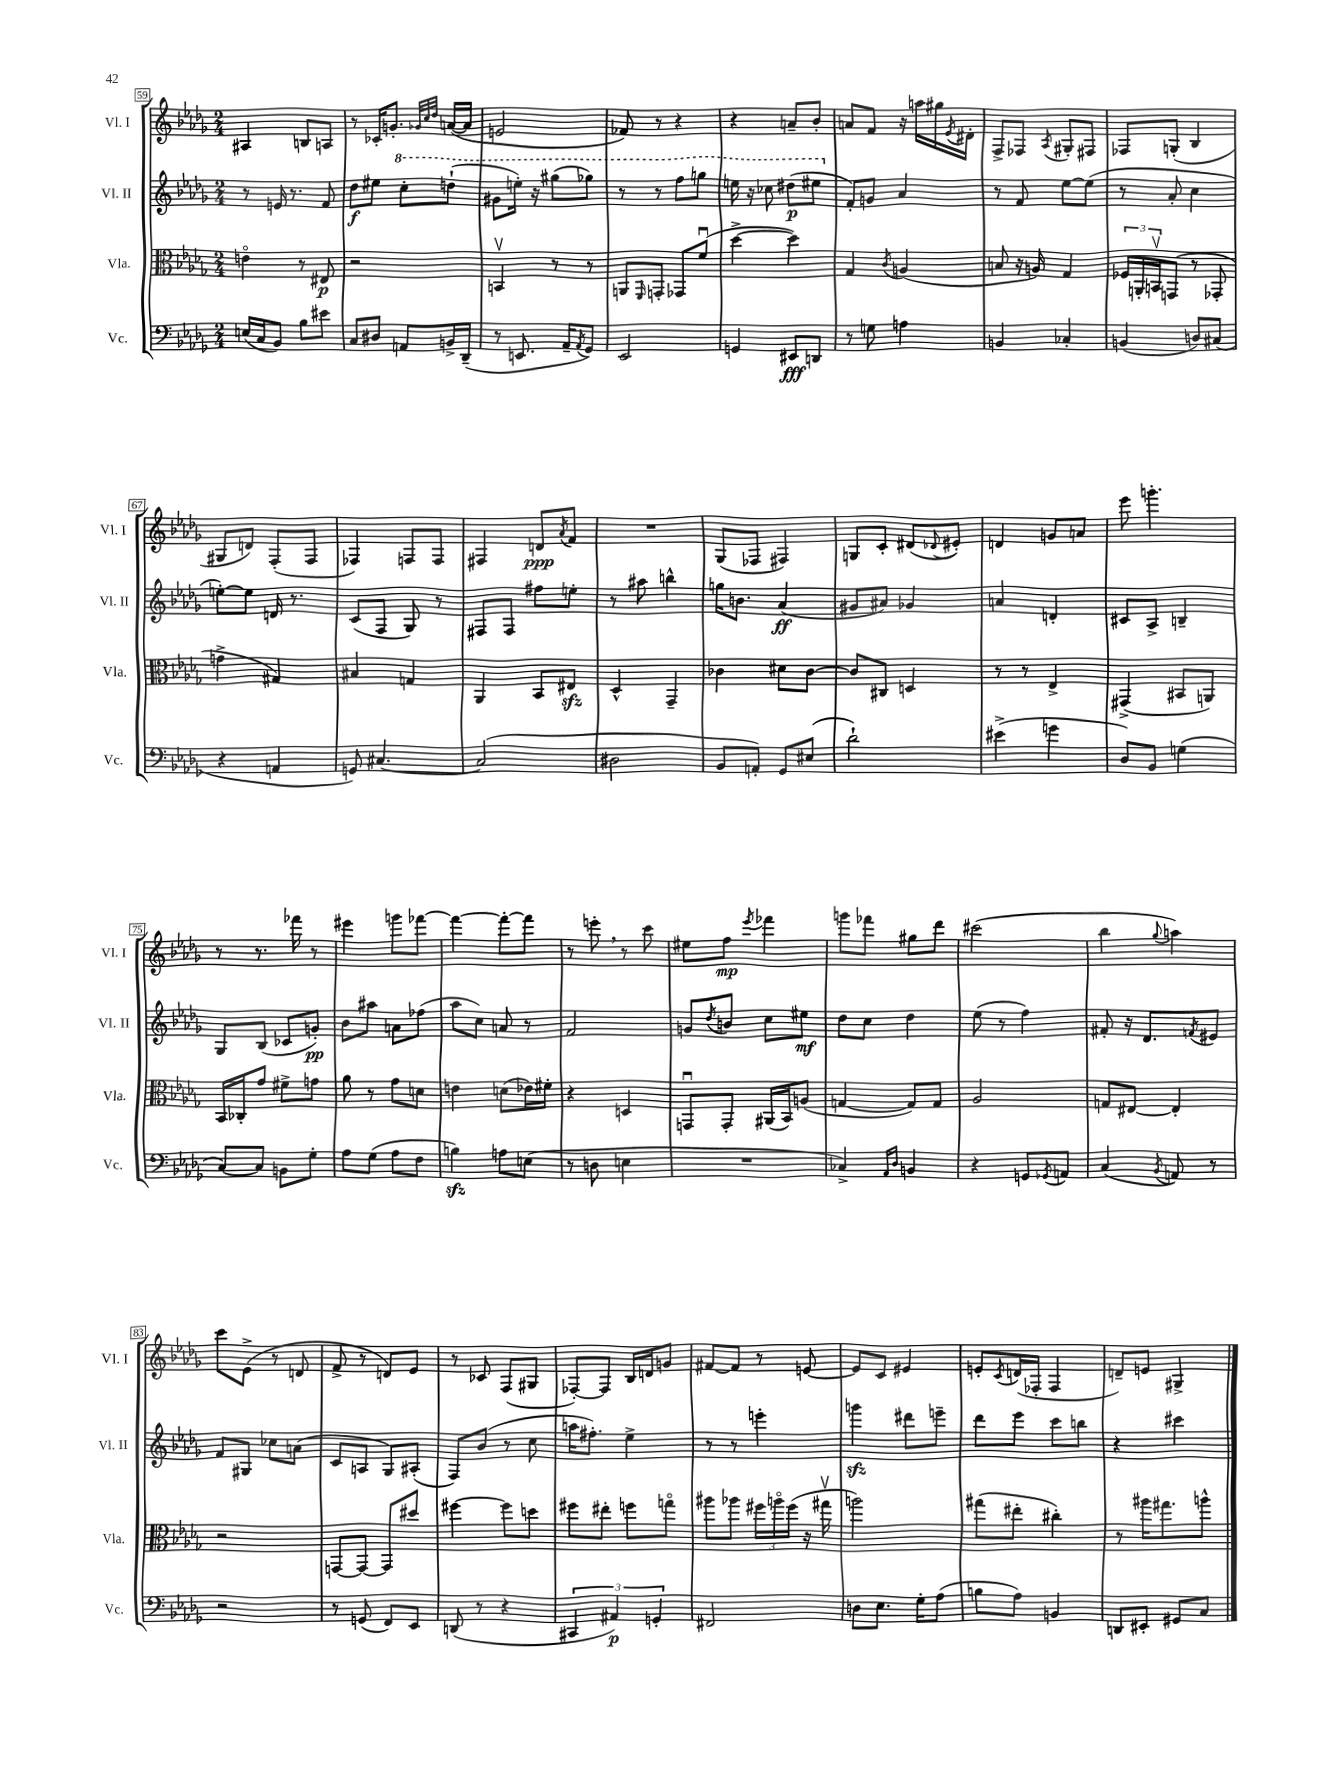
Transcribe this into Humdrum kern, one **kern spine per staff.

**kern	**dynam	**kern	**dynam	**kern	**dynam	**kern	**dynam
*part4	*part4	*part3	*part3	*part2	*part2	*part1	*part1
*staff4	*staff4	*staff3	*staff3	*staff2	*staff2	*staff1	*staff1
*I"Vc.	*	*I"Vla.	*	*I"Vl. II	*	*I"Vl. I	*
*I'Vc.	*	*I'Vla.	*	*I'Vl. II	*	*I'Vl. I	*
*clefF4	*	*clefC3	*	*clefG2	*	*clefG2	*
*k[b-e-a-d-g-]	*	*k[b-e-a-d-g-]	*	*k[b-e-a-d-g-]	*	*k[b-e-a-d-g-]	*
*M2/4	*	*M2/4	*	*M2/4	*	*M2/4	*
=59	=59	=59	=59	=59	=59	=59	=59
(16En/LL	.	4en\	.	8r	.	4A#X/	.
16C/J	.	.	.	.	.	.	.
8BB-/J)	.	.	.	16en/	.	.	.
.	.	.	.	8.r	.	.	.
8B-\L	.	8r	.	.	.	8Bn/L	.
8e#X\J	.	8E#X/	p	8f/	.	8An/J	.
=60	=60	=60	=60	=60	=60	=60	=60
8C/L	.	2r	.	8dd-\L	f	8r	.
8D#X/J	.	.	.	8ee#X\J	.	16c-X'/KL	.
.	.	.	.	.	.	8.gn'/J	.
*	*	*	*	*8va	*	*	*
8AAn/L	.	.	.	8ccc'\L	.	.	.
.	.	.	.	.	.	32qqg-X/LLL	.
.	.	.	.	.	.	32qqcc/	.
.	.	.	.	.	.	32qqdd-/JJJ	.
16BBn^/L	.	.	.	(8dddn`\J	.	([16an/LL	.
(16DD-~/JJ	.	.	.	.	.	16a/JJ]	.
=61	=61	=61	=61	=61	=61	=61	=61
8r	.	4BBnv/	.	8gg#X\L	.	2en/	.
8.EEn/	.	.	.	16eeen'\Jk)	.	.	.
.	.	.	.	16r	.	.	.
.	.	8r	.	(8ggg#X\L	.	.	.
16AA-~/KL	.	.	.	.	.	.	.
8qAA-/	.	.	.	.	.	.	.
8GG-/J)	.	8r	.	8ggg-X\J)	.	.	.
=62	=62	=62	=62	=62	=62	=62	=62
2EE-/	.	8AAn/L	.	8r	.	8f-X/)	.
.	.	16qqFF/	.	.	.	.	.
.	.	8GGn'/J	.	8r	.	8r	.
.	.	8GG-X/L	.	8fff\L	.	4r	.
.	.	(8fu/J	.	8gggn\J	.	.	.
=63	=63	=63	=63	=63	=63	=63	=63
4GGn/	.	[4dd-^\	.	16eeen\	.	4r	.
.	.	.	.	16r	.	.	.
.	.	.	.	8ccc-X\	.	.	.
8EE#X/L	fff	4dd-\])	.	(8ddd#X\L	p	8an~/L	.
8DDn/J	.	.	.	8eee#X\J	.	8b-'/J	.
=64	=64	=64	=64	=64	=64	=64	=64
*	*	*	*	*X8va	*	*	*
8r	.	4G-/	.	8f'/L)	.	8an/L	.
8Gn\	.	.	.	8gn/J	.	8f/J	.
.	.	8qc/	.	.	.	.	.
4An\	.	(4An/	.	4a-/	.	16r	.
.	.	.	.	.	.	16aan\LL	.
.	.	.	.	.	.	16gg#X\	.
.	.	.	.	.	.	8qe-/	.
.	.	.	.	.	.	16d#X'\JJ	.
=65	=65	=65	=65	=65	=65	=65	=65
4BBn/	.	8Bn/	.	8r	.	8F^/L	.
.	.	16r	.	8f/	.	8F-X/J	.
.	.	16An/)	.	.	.	.	.
.	.	.	.	.	.	8qA-/	.
4C-X'/	.	4G-/	.	[8ee-\L	.	8G#X'/L	.
.	.	.	.	(8ee-\J]	.	8F#X/J	.
=66	=66	=66	=66	=66	=66	=66	=66
(4BBn/	.	24F-X/LL	.	8r	.	8F-X/L	.
.	.	24AAn'/	.	.	.	.	.
.	.	24BBnv/J	.	.	.	.	.
.	.	(8GGn/J	.	8a-'/	.	(8Gn'/J	.
8Dn/L)	.	8r	.	4cc\	.	4B-/	.
(8C#X/J	.	8GG-X'/	.	.	.	.	.
!!LO:LB:g=z
=67	=67	=67	=67	=67	=67	=67	=67
4r	.	4gn^\	.	[8een'\L)	.	8G#X/L	.
.	.	.	.	8ee\J]	.	8dn/J)	.
4AAn/	.	4G#X/)	.	16dn/	.	(8F'/L	.
.	.	.	.	8.r	.	.	.
.	.	.	.	.	.	8F/J	.
=68	=68	=68	=68	=68	=68	=68	=68
8GGn/)	.	4B#X/	.	(8c/L	.	4F-X/)	.
[4.C#X/	.	.	.	8F/J	.	.	.
.	.	4Gn/	.	8G-/)	.	8Fn/L	.
.	.	.	.	8r	.	8F/J	.
=69	=69	=69	=69	=69	=69	=69	=69
(2C#/]	.	4AA-/	.	8F#X/L	.	4F#X/	.
.	.	.	.	8F#/J	.	.	.
.	.	8BB-/L	.	8ff#X\L	.	8dn/L	ppp
.	.	.	.	.	.	8qa-/	.
.	.	8E#Xzz/J	.	8een'\J	.	8f/J	.
=70	=70	=70	=70	=70	=70	=70	=70
2D#X\	.	4D-^^/	.	8r	.	2r	.
.	.	.	.	8aa#X\	.	.	.
.	.	4GG-~/	.	4bbn^^\	.	.	.
=71	=71	=71	=71	=71	=71	=71	=71
8BB-/L	.	4c-X\	.	16ggn\KL	.	(8G-/L	.
.	.	.	.	8.bn\J	.	.	.
8AAn'/J)	.	.	.	.	.	8F-X/J	.
8GG-/L	.	8d#X\L	.	(4a-/	ff	4F#X/)	.
(8E#X/J	.	[8c-\J	.	.	.	.	.
=72	=72	=72	=72	=72	=72	=72	=72
2d-`\)	.	8c-/L]	.	8g#X/L	.	8Gn/L	.
.	.	8C#X/J	.	8a#X/J)	.	8c'/J	.
.	.	4Dn/	.	4g-X/	.	(8d#X/L	.
.	.	.	.	.	.	8qqd-X/	.
.	.	.	.	.	.	8e#X'/J)	.
=73	=73	=73	=73	=73	=73	=73	=73
(4e#X^\	.	8r	.	4an/	.	4dn/	.
.	.	8r	.	.	.	.	.
4gn\	.	4E-^/	.	4dn'/	.	8gn/L	.
.	.	.	.	.	.	8an/J	.
=74	=74	=74	=74	=74	=74	=74	=74
8D-/L)	.	(4GG#X^/	.	8c#X/L	.	8eee-\	.
8BB-/J	.	.	.	8A-^/J	.	4.gggn'\	.
(4Gn\	.	8BB#X/L	.	4Bn~/	.	.	.
.	.	8AAn/J)	.	.	.	.	.
!!LO:LB:g=z
=75	=75	=75	=75	=75	=75	=75	=75
[8C/L)	.	16BB-/LL	.	8G-/L	.	8r	.
.	.	16C-X'/J	.	.	.	.	.
8C/J]	.	8g-/J	.	(8B-/J	.	8.r	.
8BBn\L	.	8f#X^\L	.	8c-X/L	.	.	.
.	.	.	.	.	.	16fff-X\	.
8G-'\J	.	8gn\J	.	8gn'/J)	pp	8r	.
=76	=76	=76	=76	=76	=76	=76	=76
8A-\L	.	8a-\	.	8b-\L	.	4eee#X\	.
(8G-\J	.	8r	.	8aa#X\J	.	.	.
8A-\L	.	8g-\L	.	8an\L	.	8gggn\L	.
8F\J	.	8dn\J	.	(8ff-X\J	.	[8fff-X\J	.
=77	=77	=77	=77	=77	=77	=77	=77
4Bnzz\)	.	4en\	.	8aa-\L	.	4fff-\_	.
.	.	.	.	8cc\J)	.	.	.
8An\L	.	(8dn\L	.	8an/	.	8fff-'\L_	.
(8En\J	.	16e-X\L)	.	8r	.	8fff-\J]	.
.	.	16f#X'\JJ	.	.	.	.	.
=78	=78	=78	=78	=78	=78	=78	=78
8r	.	4r	.	2f/	.	8r	.
8Dn\	.	.	.	.	.	8eeen',\	.
4En\	.	4Dn/	.	.	.	8r	.
.	.	.	.	.	.	8ccc\	.
=79	=79	=79	=79	=79	=79	=79	=79
2r	.	8GGnu/L	.	8gn/L	.	8ee#X\L	.
.	.	.	.	8qdd-/	.	.	.
.	.	8GG'/J	.	8bn/J	.	8ff\J	mp
.	.	.	.	.	.	8qeee-/	.
.	.	(16AA#X/LL	.	8cc\L	.	4fff-X\	.
.	.	16BB-/J)	.	.	.	.	.
.	.	(8An/J	.	8ee#X\J	mf	.	.
=80	=80	=80	=80	=80	=80	=80	=80
4C-X^/)	.	[4Gn/	.	8dd-\L	.	8gggn\L	.
.	.	.	.	8cc\J	.	8fff-X\J	.
16qqAA-/LL	.	.	.	.	.	.	.
16qqD-/JJ	.	.	.	.	.	.	.
4BBn/	.	8G/L])	.	4dd-\	.	8gg#X\L	.
.	.	8G/J	.	.	.	8ddd-\J	.
=81	=81	=81	=81	=81	=81	=81	=81
4r	.	2A-/	.	(8ee-\	.	(2ccc#X\	.
.	.	.	.	8r	.	.	.
8GGn/L	.	.	.	4ff\)	.	.	.
8qGG-X/	.	.	.	.	.	.	.
8AAn/J	.	.	.	.	.	.	.
=82	=82	=82	=82	=82	=82	=82	=82
(4C/	.	8Gn/L	.	8f#X'/	.	4bb-\	.
.	.	[8E#X/J	.	16r	.	.	.
.	.	.	.	8.d-/L	.	.	.
8qBB-/	.	.	.	.	.	8qqgg-/	.
8AAn/)	.	4E#'/]	.	.	.	4aan\)	.
.	.	.	.	8qfn/	.	.	.
8r	.	.	.	8e#X/J	.	.	.
!!LO:LB:g=z
=83	=83	=83	=83	=83	=83	=83	=83
2r	.	2r	.	8f/L	.	8ccc\L	.
.	.	.	.	8G#X/J	.	(8e-^\J	.
.	.	.	.	8cc-X\L	.	8r	.
.	.	.	.	(8an\J	.	8dn/	.
=84	=84	=84	=84	=84	=84	=84	=84
8r	.	[8GGn/L	.	8c/L	.	8f^/	.
(8GGn/	.	8GG/J_	.	8An/J	.	8r	.
8FF/L)	.	8GG/L]	.	8G-/L)	.	8dn/L)	.
8EE-/J	.	8dd#X/J	.	(8A#X'/J	.	8e-/J	.
=85	=85	=85	=85	=85	=85	=85	=85
(8DDn/	.	[4ff#X\	.	8F/L)	.	8r	.
8r	.	.	.	(8b-/J	.	8c-X/	.
4r	.	8ff#\L]	.	8r	.	(8F/L	.
.	.	8ddn\J	.	8cc\	.	8G#X/J	.
=86	=86	=86	=86	=86	=86	=86	=86
6CC#X/	.	8ff#X\L	.	16aan\KL	.	[8F-X'/L)	.
.	.	.	.	8.ff#X'\J)	.	.	.
.	.	8ee#X'\J	.	.	.	8F-/J]	.
6AA#X/)	p	.	.	.	.	.	.
.	.	8ffn\L	.	4ee-^\	.	16B-/LL	.
.	.	.	.	.	.	16dn/J	.
6GGn'/	.	.	.	.	.	.	.
.	.	8ggn\J	.	.	.	8gn/J	.
=87	=87	=87	=87	=87	=87	=87	=87
2FF#X/	.	8aa#X\L	.	8r	.	[8f#X/L	.
.	.	8aa-X\J	.	8r	.	8f#/J]	.
.	.	24ff#X\LL	.	4eeen'\	.	8r	.
.	.	24aan\	.	.	.	.	.
.	.	(24ff#\JJ	.	.	.	.	.
.	.	16r	.	.	.	[8en/	.
.	.	16gg#Xv\	.	.	.	.	.
=88	=88	=88	=88	=88	=88	=88	=88
8Dn\L	.	2aan\)	.	4gggnzz\	.	8e/L]	.
8.E-\J	.	.	.	.	.	8c/J	.
.	.	.	.	8ddd#X\L	.	4e#X/	.
16G-'\KL	.	.	.	.	.	.	.
(8A-\J	.	.	.	8eeen~\J	.	.	.
=89	=89	=89	=89	=89	=89	=89	=89
8Bn\L	.	(8gg#X\L	.	8ddd-\L	.	8en'/L	.
.	.	.	.	.	.	8qc/	.
8A-\J)	.	8ee#X'\J	.	8eee-\J	.	(16dn/L	.
.	.	.	.	.	.	16F-X'/JJ	.
4BBn/	.	4cc#X'\)	.	8ccc\L	.	4F-/	.
.	.	.	.	8bbn\J	.	.	.
=90	=90	=90	=90	=90	=90	=90	=90
8DDn/L	.	8r	.	4r	.	8dn~/L)	.
8EE#X'/J	.	16aa#X\KL	.	.	.	8en/J	.
.	.	8.gg#X\	.	.	.	.	.
8GG#X/L	.	.	.	4ccc#X\	.	4G#X^/	.
8C/J	.	8aan^^\J	.	.	.	.	.
==	==	==	==	==	==	==	==
*-	*-	*-	*-	*-	*-	*-	*-
